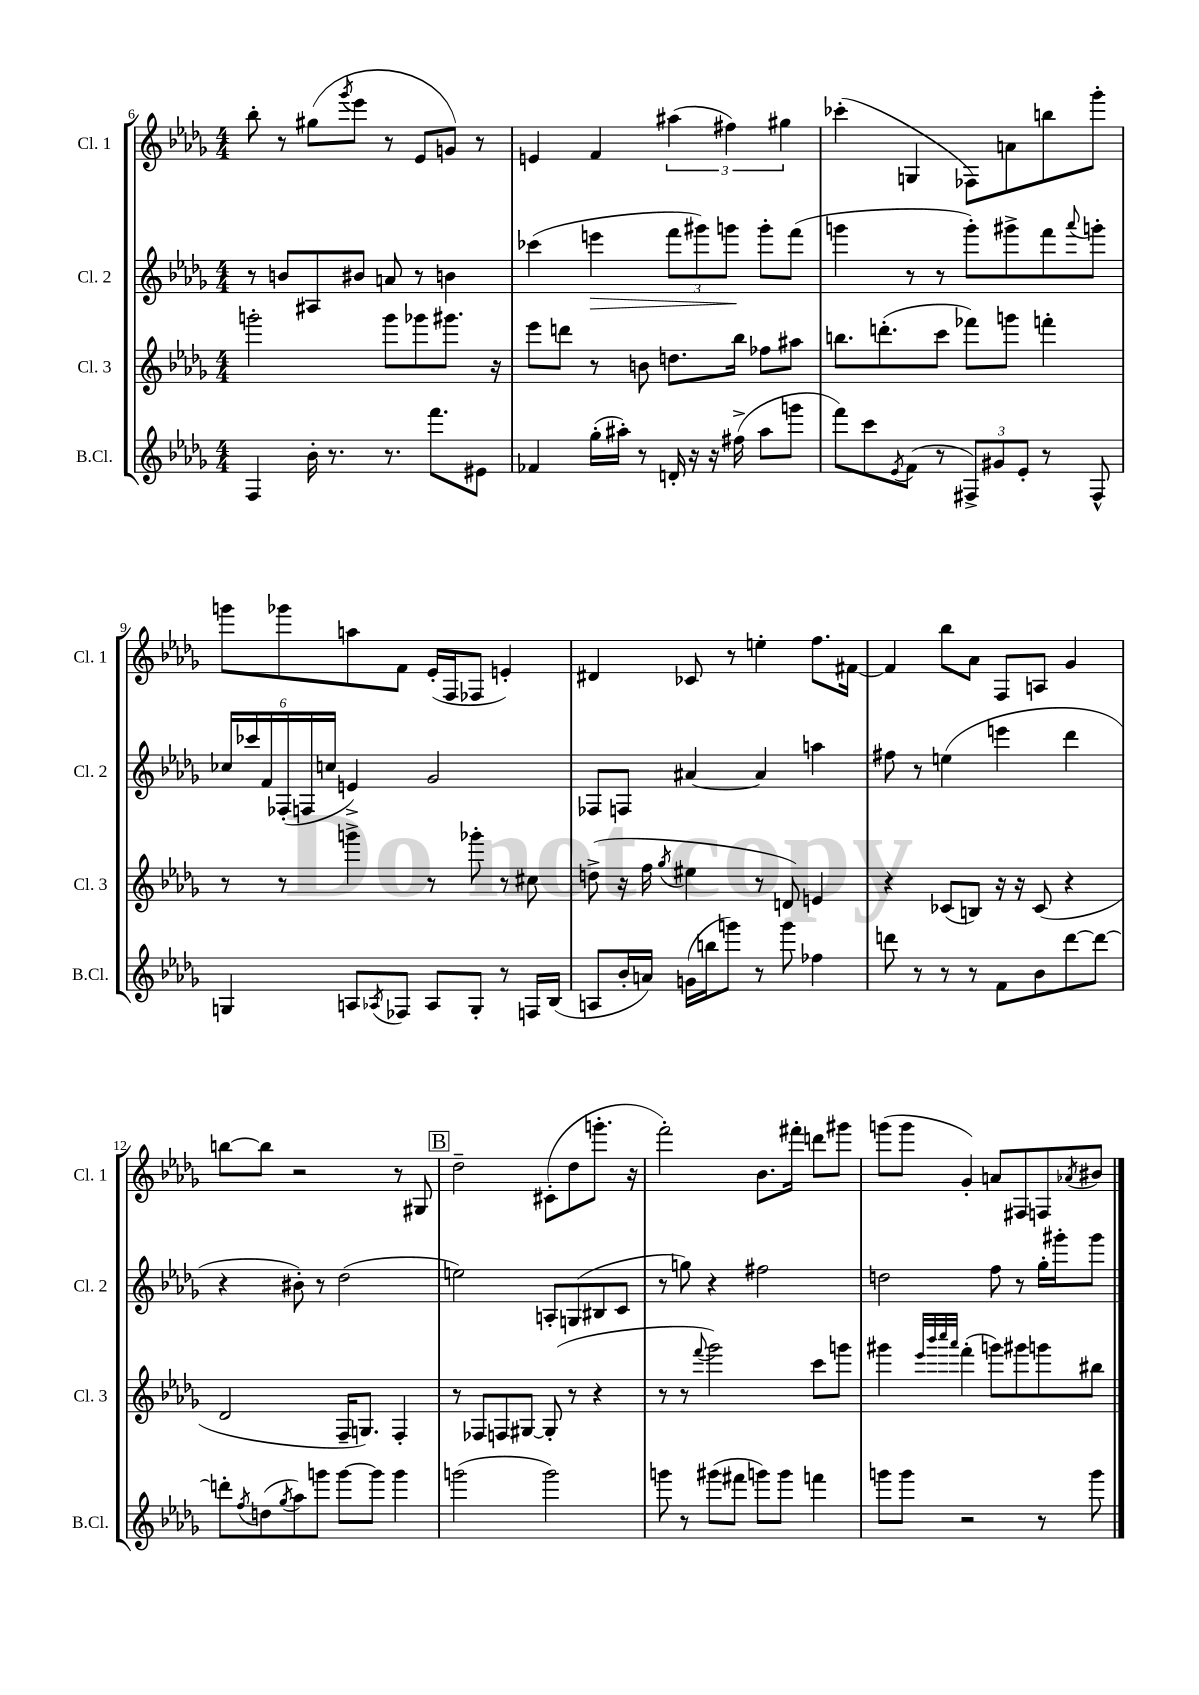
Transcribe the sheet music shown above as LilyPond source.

<<
\new StaffGroup <<
\new Staff = "s0" \with { instrumentName = "Cl. 1" shortInstrumentName = "Cl. 1" } {
    \clef treble \key des \major \numericTimeSignature \time 4/4
    bes''8-. r8 gis''8( \acciaccatura { ges'''8 } ees'''8 r8 ees'8 g'8) r8 |
    e'4 f'4 \tuplet 3/2 { ais''4( fis''4) gis''4 } |
    ces'''4-.( g4 fes8) a'8 b''8 ges'''8-. |
    g'''8 ges'''8 a''8 f'8 ees'16-.( f16 fes8 e'4-.) |
    dis'4 ces'8 r8 e''4-. f''8. fis'16~ |
    fis'4 bes''8 aes'8 f8 a8 ges'4 |
    b''8~ b''8 r2 r8 gis8 |
    \mark \markup { \box "B" } des''2-- cis'8-.( des''8 g'''8.-. r16 |
    f'''2-.) bes'8. fis'''16-. d'''8 gis'''8 |
    g'''8( g'''8 ges'4-.) a'8 fis8 f8 \acciaccatura { aes'8 } bis'8 \bar "|." |
}
\new Staff = "s1" \with { instrumentName = "Cl. 2" shortInstrumentName = "Cl. 2" } {
    \clef treble \key des \major \numericTimeSignature \time 4/4
    r8 b'8 ais8 bis'8 a'8 r8 b'4 |
    ces'''4( e'''4\> \tuplet 3/2 { f'''8 gis'''8) g'''8\! } g'''8-. f'''8( |
    g'''4 r8 r8 g'''8-.) gis'''8-> f'''8 \appoggiatura { aes'''8 } g'''8-. |
    \tuplet 6/4 { ces''16 ces'''16 f'16 fes16-.( f16 c''16 } e'4->) ges'2 |
    fes8 f8 ais'4~ ais'4 a''4 |
    fis''8 r8 e''4( e'''4 des'''4 |
    r4 bis'8-.) r8 des''2( |
    \mark \markup { \box "B" } e''2) a8-. g8( bis8 c'8 |
    r8 g''8) r4 fis''2 |
    d''2 f''8 r8 ges''16-. gis'''16-. gis'''8 \bar "|." |
}
\new Staff = "s2" \with { instrumentName = "Cl. 3" shortInstrumentName = "Cl. 3" } {
    \clef treble \key des \major \numericTimeSignature \time 4/4
    g'''2-. g'''8 ges'''8 gis'''8. r16 |
    ees'''8 d'''8 r8 b'8 d''8. bes''16 fes''8 ais''8 |
    b''8. d'''8.-.( c'''8 fes'''8) g'''8 f'''4-. |
    r8 r8 g'''4-> r8 ges'''8-. r8 cis''8 |
    d''8->( r16 f''16 \acciaccatura { ges''8 } eis''4 r8 d'8) e'4 |
    r4 ces'8( b8) r16 r16 ces'8( r4 |
    des'2 f16-- g8.) f4-. |
    \mark \markup { \box "B" } r8 fes8 f8 gis8~ gis8-.( r8 r4 |
    r8 r8 \appoggiatura { f'''8 } ges'''2) c'''8 g'''8 |
    gis'''4 \grace { ees'''32 bes'''32 c''''32 aes'''32 } f'''4-.( g'''8) gis'''8 g'''8 bis''8 \bar "|." |
}
\new Staff = "s3" \with { instrumentName = "B.Cl." shortInstrumentName = "B.Cl." } {
    \clef treble \key des \major \numericTimeSignature \time 4/4
    f4 bes'16-. r8. r8. f'''8. eis'8 |
    fes'4 ges''16-.( ais''16-.) r8 d'16-. r16 r16 fis''16->( ais''8 g'''8 |
    f'''8) c'''8 \acciaccatura { ees'8 } f'8( r8 \tuplet 3/2 { fis8->) gis'8 ees'8-. } r8 fis8-^ |
    g4 a8 \acciaccatura { aes8 } fes8 aes8 g8-. r8 f16 bes16( |
    a8 bes'16-. a'16) g'16( b''16 g'''8) r8 g'''8 fes''4 |
    d'''8 r8 r8 r8 f'8 bes'8 d'''8~ d'''8~ |
    d'''8-. \acciaccatura { f''8 } d''8( \acciaccatura { ges''8 } aes''8) g'''8 g'''8~ g'''8 g'''4 |
    \mark \markup { \box "B" } g'''2( g'''2) |
    g'''8 r8 gis'''8( fis'''8 g'''8) g'''8 f'''4 |
    g'''8 g'''8 r2 r8 g'''8 \bar "|." |
}
>>
>>
\layout { \context { \Score currentBarNumber = #6 } }
